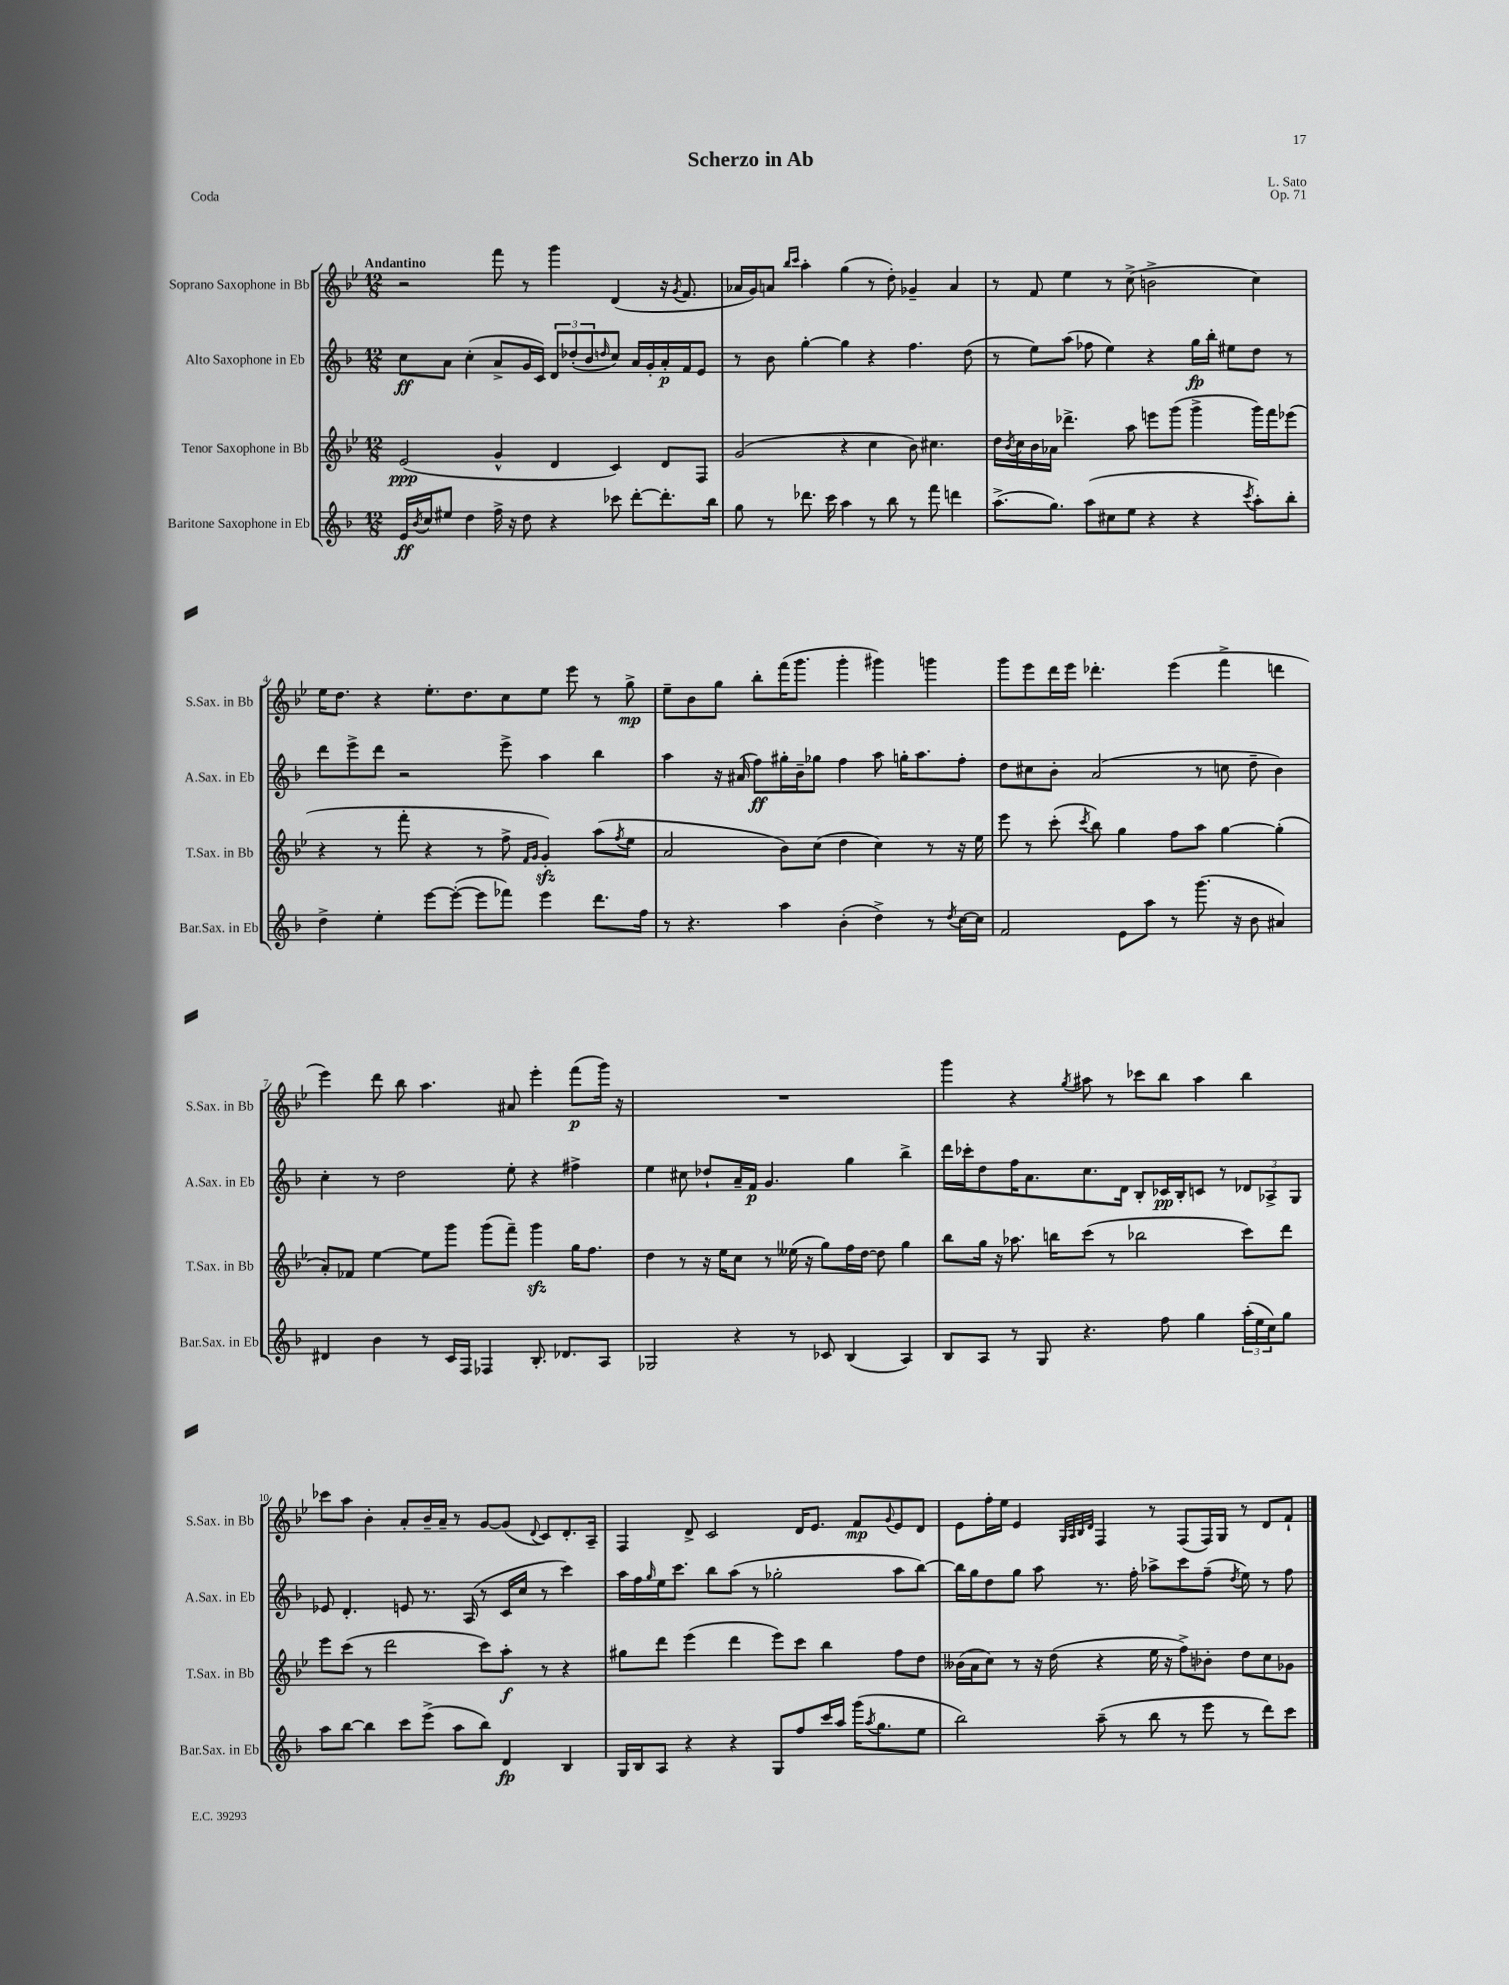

**kern	**kern	**kern	**kern
*staff4	*staff3	*staff2	*staff1
*clefG2	*clefG2	*clefG2	*clefG2
*k[b-]	*k[b-e-]	*k[b-]	*k[b-e-]
*M12/8	*M12/8	*M12/8	*M12/8
16e/LL	(2e-/	8cc\L	2r
8qb-/	.	.	.
16cc/J	.	.	.
8ee#/J	.	8a\J	.
4dd\	.	(4cc'\	.
16ff^\	4g^^/	8a^/L	8fff\
16r	.	.	.
8dd\	.	16g/L	8r
.	.	16c/JJ)	.
4r	4d/	12d/L	4ggg\
.	.	(12dd-'/	.
.	.	12b-/	.
.	.	16qqdd/	.
8ccc-\	4c/)	8cc/J)	(4d/
[8ddd'\L	.	16a/LL	.
.	.	16g'/	.
8.ddd'\]	8d/L	16a'/	16r
.	.	.	8qg/
.	.	16f/J	8.f/
.	8F/J	8e/J	.
16bb-\Jk	.	.	.
=	=	=	=
8gg\	(2g/	8r	16a-/LL
.	.	.	16g/J)
8r	.	8b-\	8a/J
.	.	.	16qqbb-/LL
.	.	.	16qqccc/JJ
8.ddd-\	.	[4gg'\	4aa'\
16ccc\	.	.	.
4aa\	4r	4gg\]	(4gg\
8r	4cc\	4r	8r
8bb-\	.	.	8dd'\)
8r	8b-\)	4.ff\	4g-~/
8fff\	4.cc#\	.	.
4ddd\	.	.	4a/
.	.	(8dd\	.
=	=	=	=
(8.aa^\L	16dd\LL	8r	8r
.	8qb-/	.	.
.	16cc\	.	.
.	16b-\	8ee\L)	8f/
8.gg\J)	16a-\JJ	.	.
.	4.ddd-^\	(8aa\J	4ee-\
(8aa\L	.	8ff-\	.
8cc#\	.	4ee\)	8r
8ee\J	8aa\	.	(8cc^\
4r	8eee\L	4r	2b^\
.	(8ggg\J	.	.
4r	4ggg^\	16gg\LL	.
.	.	16bb-'\JJ	.
.	.	8ee#\L	.
8qccc/	.	.	.
8aa'\L)	16ggg\LL)	8dd\J	4cc\)
.	16fff\J	.	.
8bb-'\J	(8eee-\J	8r	.
=	=	=	=
4dd^\	4r	8ddd\L	16ee-\LK
.	.	.	8.dd\J
.	.	8eee^\	.
4ee'\	8r	8ddd\J	4r
.	8fff'\	2r	.
[8eee\L	4r	.	8.ee-'\L
(8eee'\_J	.	.	.
.	.	.	8.dd\
8eee\]L	8r	.	.
8fff-\J)	8ff^\	8eee^\	8cc\
.	16qqf/LL	.	.
.	16qqg/JJ	.	.
4eee\	4g'/)	4aa\	8ee-\J
.	.	.	8eee-\
8.ddd\L	(8aa\L	4bb-\	8r
.	8qff/	.	.
.	8ee-\J	.	8gg^\
16ff\Jk	.	.	.
=	=	=	=
8r	2a/	4aa\	8ee-~\L
4.r	.	.	8b-\
.	.	16r	8gg\J
.	.	(16a#/	.
.	.	8ff\L)	8bb-'\L
4aa\	8b-\L)	16gg#'\L	(16fff\K
.	.	16b-~\J	8.ggg\J
.	(8cc\J	8gg-\J	.
(4b-'\	4dd\	4ff\	4ggg'\
4dd^\)	4cc\)	8aa\	4ggg#\)
.	.	16gg'\LK	.
.	.	8.aa\	.
8r	8r	.	4ggg\
8qdd/	.	.	.
[16cc\LL	16r	8ff'\J	.
16cc\]JJ	16ee-\	.	.
=	=	=	=
2f/	8eee-\	8dd\L	8ggg\L
.	8r	8cc#\	8eee-\
.	(8ccc'\	8b-'\J	16ddd\L
.	.	.	16eee-\JJ
.	8qccc/	.	.
.	8bb-\)	(2a/	4.ddd-'\
8e\L	4gg\	.	.
8aa\J	.	.	.
8r	8ff\L	.	(4eee-\
(8.ggg\	8aa\J	8r	.
.	[4gg\	8cc\	4fff^\
16r	.	.	.
8b-\	.	8dd~\	.
4a#/)	(4gg'\]	4b-\)	4ddd\
=	=	=	=
4d#/	8a'/L)	4cc'\	4eee-\)
.	8f-/J	.	.
4b-\	[4ee-\	8r	8ddd\
.	.	2dd\	8bb-\
8r	8ee-\]L	.	4.aa\
16c/LL	8ggg\J	.	.
16F/JJ	.	.	.
4F-/	(8ggg\L	.	.
.	8fff~\J)	8ee'\	8a#/
8.B-'/	4ggg\	4r	4eee-'\
8.d-/L	.	.	.
.	16gg\LK	4ff#^\	(8fff\L
.	8.ff\J	.	.
8A/J	.	.	16ggg\Jk)
.	.	.	16r
=	=	=	=
2G-/	4dd\	4ee\	1.r
.	8r	8cc#\	.
.	16r	8dd-`/L	.
.	16ee-\LK	.	.
4r	8cc\J	16a~/L	.
.	.	16f/JJ	.
.	8r	4.g/	.
8r	(16ee--\	.	.
.	16r	.	.
8c-/	8gg\L)	.	.
(4B-/	16ff\L	4gg\	.
.	[16dd\JJ	.	.
.	8dd\]	.	.
4A/)	4gg\	4bb-^\	.
=	=	=	=
8B-/L	8bb-\L	16ddd\LL	4ggg\
.	.	16ccc-'\J	.
8A/J	16gg\Jk	8dd\	.
.	16r	.	.
8r	8.aa-\	16ff\K	4r
.	.	8.a\	.
8G/	.	.	.
.	16bb\LK	.	.
.	.	.	8qgg/
4.r	(8ccc\J	8.cc\	8aa#\
.	8r	.	8r
.	.	16d\Jk	.
.	2bb-\	8B-'/L	8ccc-\L
8ff\	.	16c-/L	8bb-\J
.	.	16B-'/J	.
4gg\	.	8c/J	4aa#\
.	.	8r	.
(24aa'\LL	8ccc\L)	12d-/L	4bb-\
24ee\	.	.	.
24cc\J)	.	12A-^/	.
8gg\J	8ddd\J	.	.
.	.	12G/J	.
=	=	=	=
8aa\L	8eee-\L	8e-/	8ccc-\L
[8bb-\J	(8ccc\J	4.d'/	8aa\J
4bb-\]	8r	.	4b-'\
.	2ddd\	.	.
8ccc\L	.	8e/	8a'/L
(8eee^\J	.	8.r	16b-~/L
.	.	.	16a~/JJ
8aa\L	.	.	8r
.	.	(16A/	.
8bb-\J)	8ccc\L)	8r	[8g/L
4d/	8aa'\J	16c/LL	(8g/]J
.	.	16cc/JJ	.
.	.	.	8qqd/
.	8r	8r	8c/L)
4B-/	4r	4ccc\)	8.d'/
.	.	.	16A~/Jk
=	=	=	=
16G/LL	8gg#\L	16aa\LL	4F/
16B-/J	.	16ff\	.
.	.	16qqgg/	.
8A/J	8ddd\J	16ee\J	.
.	.	8.ccc\J	.
4r	(4eee-\	.	8d^/
.	.	8bb-\L	2c/
4r	4ddd\	(8aa\J	.
.	.	8r	.
8G/L	8eee-\L)	2gg-'\	.
8ff/	8ccc\J	.	16d/LK
.	.	.	8.e-/J
16ccc/L	4bb-\	.	.
16aa/JJ	.	.	.
(16ggg\LK	.	.	8f/L
8qaa/	.	.	.
8.gg\	.	.	.
.	.	.	8qqg/
.	8ff\L	8aa\L	8e-/
8ee\J	8dd\J	[8bb-\J)	8d/J
=	=	=	=
2bb-\)	(16b--\LL	16bb-\]LL	8e-\L
.	16a\J	16gg\J	.
.	8cc\J)	8dd\	16ff'\L
.	.	.	16ee-\JJ
.	8r	8gg\J	4e-/
.	16r	8aa\	.
.	(16dd\	.	.
.	.	.	32qqG/LLL
.	.	.	32qqA/
.	.	.	32qqB-/
.	.	.	32qqd/JJJ
(8aa~\	4r	8.r	4F/
8r	.	.	.
.	.	16ff'\	.
8bb-\	16ee-\	8aa-^\L	8r
.	16r	.	.
8r	8ff^\L)	8ccc\	(8F/L
8eee\	8b-'\J	(8ff~\J	16F/L)
.	.	.	16G/JJ
.	.	8qdd/	.
8r	8dd\L	8ee\)	8r
8ddd\L)	8cc\	8r	8d/L
8ccc\J	8g-\J	8ff\	8f`/J
==	==	==	==
*-	*-	*-	*-
